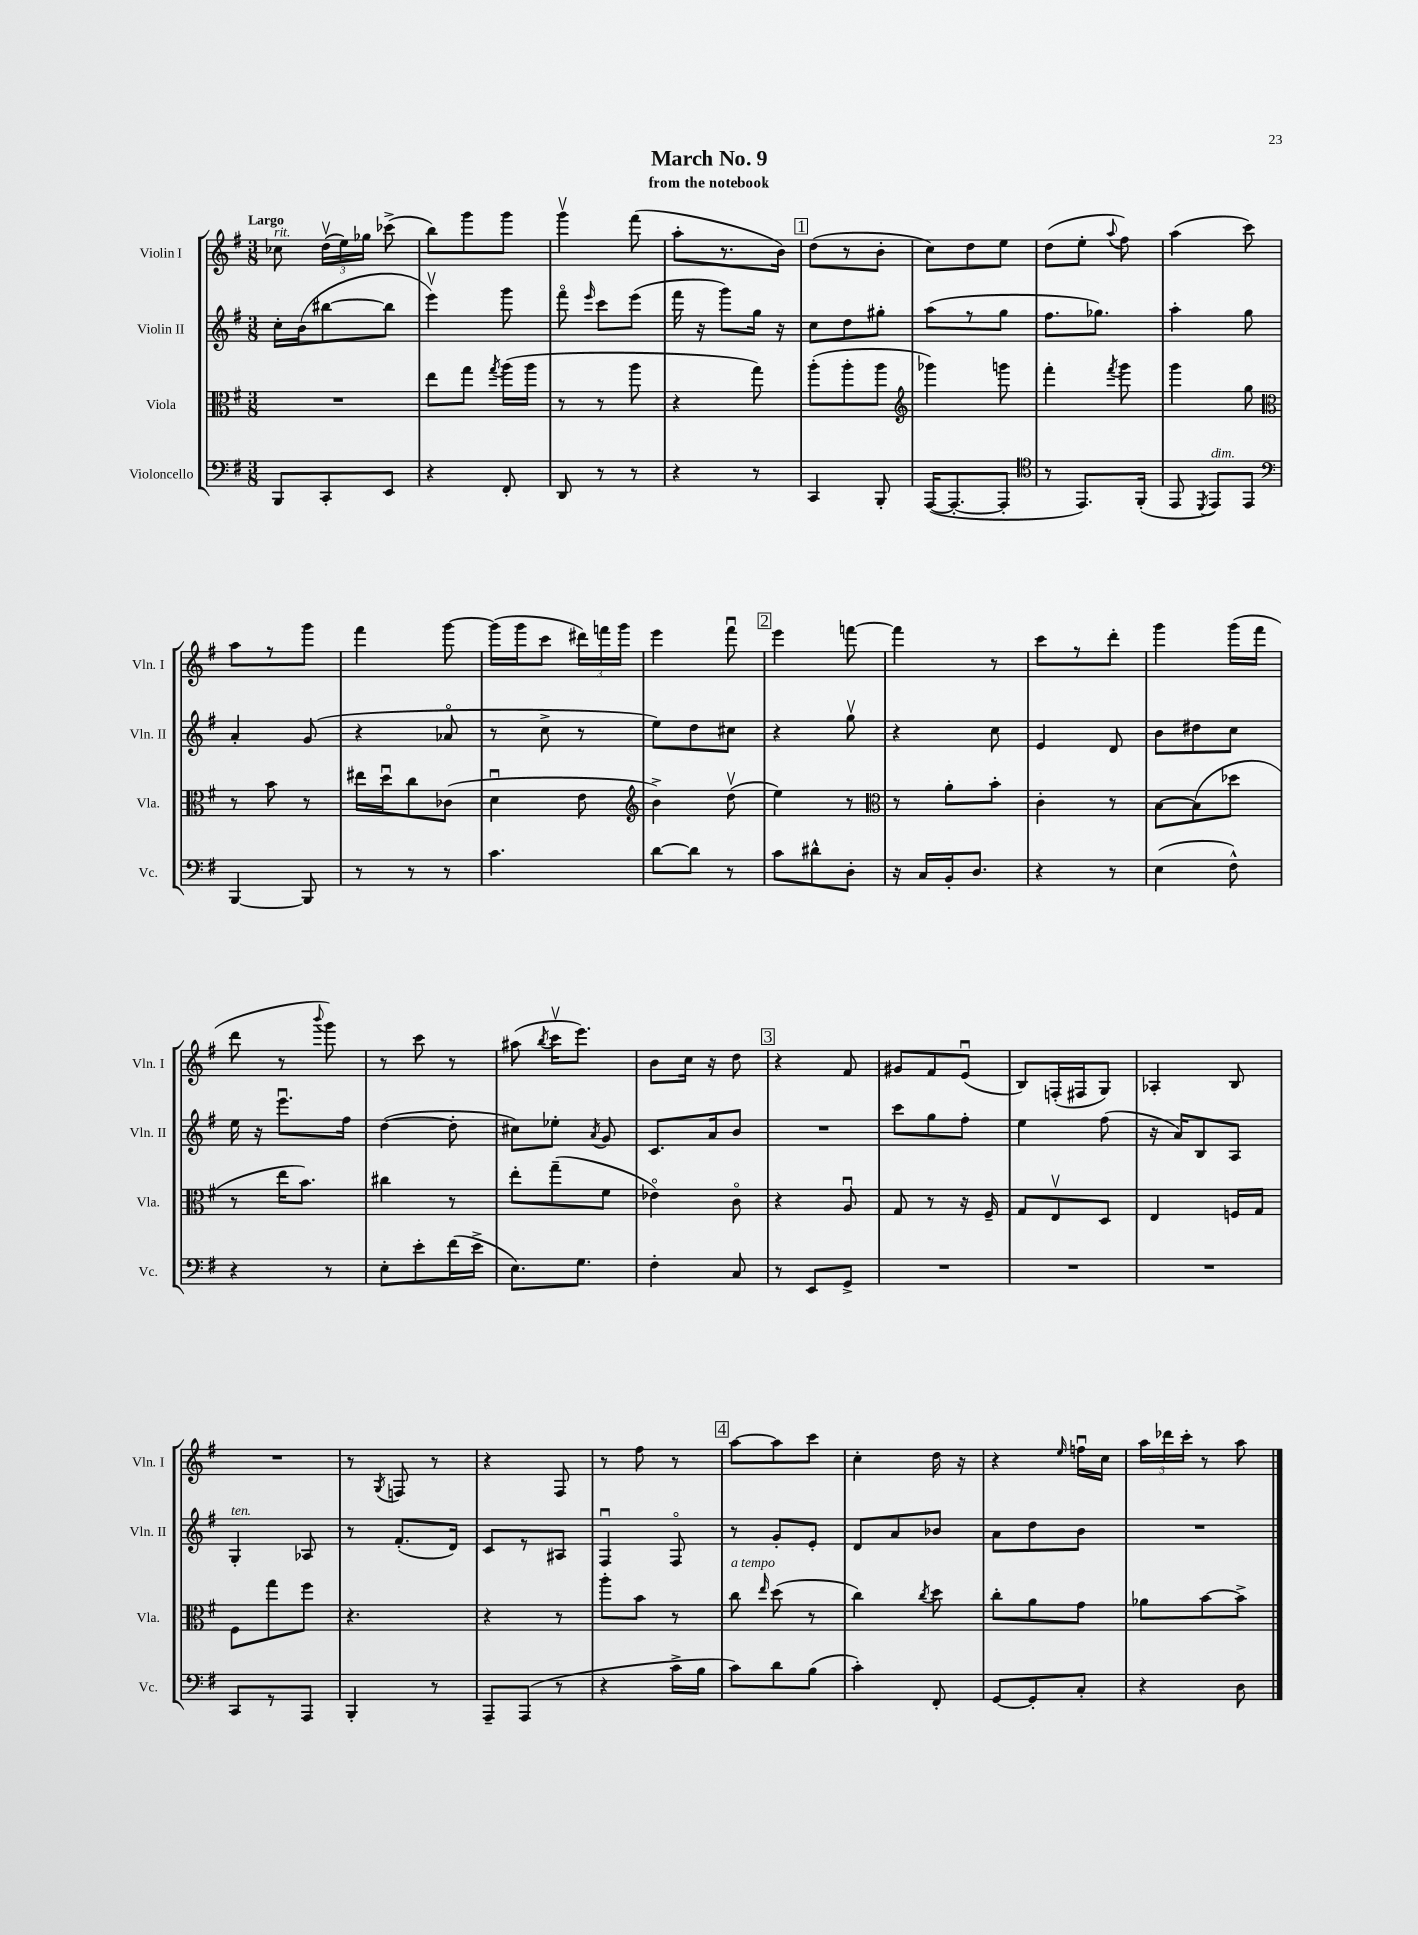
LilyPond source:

\header { title = "March No. 9" subtitle = "from the notebook" }
<<
\new StaffGroup <<
\new Staff = "s0" \with { instrumentName = "Violin I" shortInstrumentName = "Vln. I" } {
    \clef treble \key g \major \numericTimeSignature \time 3/8 \tempo "Largo"
    \autoBeamOff ces''8^\markup { \italic "rit." } \tuplet 3/2 { d''16[\upbow( e''16) ges''16] } ces'''8->( |
    b''8[) g'''8 g'''8] |
    g'''4\upbow fis'''8( |
    a''8[-. r8. b'16]) |
    \mark \markup { \box "1" } d''8[( r8 b'8]-. |
    c''8[) d''8 e''8] |
    d''8[( e''8]-. \appoggiatura { a''8 } fis''8) |
    a''4( c'''8) |
    a''8[ r8 g'''8] |
    fis'''4 g'''8~ |
    g'''16[( g'''16 c'''8] \tuplet 3/2 { dis'''16[) f'''16 g'''16] } |
    e'''4 fis'''8\downbow |
    \mark \markup { \box "2" } e'''4 f'''8~ |
    f'''4 r8 |
    c'''8[ r8 d'''8]-. |
    g'''4 g'''16[( fis'''16] |
    d'''8 r8 \appoggiatura { b'''8 } g'''8) |
    r8 c'''8 r8 |
    ais''8( \acciaccatura { b''8 } c'''16[\upbow e'''8.]) |
    b'8[ c''16] r16 d''8 |
    \mark \markup { \box "3" } r4 fis'8 |
    gis'8[ fis'8 e'8]\downbow( |
    b8[) f16-.( fis16 g8]) |
    aes4-. b8 |
    R4. |
    r8 \acciaccatura { g8 } f8 r8 |
    r4 fis8 |
    r8 fis''8 r8 |
    \mark \markup { \box "4" } a''8[~ a''8 c'''8] |
    c''4-. d''16 r16 |
    r4 \grace { e''16 } f''16[\downbow c''16] |
    \tuplet 3/2 { a''16[ des'''16 c'''16]-. } r8 a''8 \bar "|." |
}
\new Staff = "s1" \with { instrumentName = "Violin II" shortInstrumentName = "Vln. II" } {
    \clef treble \key g \major \numericTimeSignature \time 3/8
    \autoBeamOff c''16[-. b'16( bis''8~ bis''8] |
    e'''4\upbow) g'''8 |
    fis'''8\flageolet \grace { e'''16 } c'''8[ e'''8]( |
    fis'''16 r16 g'''8[) g''16] r16 |
    \mark \markup { \box "1" } c''8[ d''8 gis''8]-. |
    a''8[( r8 g''8] |
    fis''8.[ ges''8.]) |
    a''4-. g''8 |
    a'4-. g'8( |
    r4 aes'8\flageolet |
    r8 c''8-> r8 |
    e''8[) d''8 cis''8] |
    \mark \markup { \box "2" } r4 g''8\upbow |
    r4 c''8 |
    e'4 d'8 |
    b'8[ dis''8 c''8] |
    e''16 r16 e'''8.[\downbow fis''16] |
    d''4~( d''8-. |
    cis''8[) ees''8]-. \acciaccatura { a'8 } g'8 |
    c'8.[ a'16 b'8] |
    \mark \markup { \box "3" } R4. |
    c'''8[ g''8 fis''8]-. |
    e''4 fis''8( |
    r16 a'16[) b8 a8] |
    g4-.^\markup { \italic "ten." } aes8 |
    r8 fis'8.[-.( d'16]) |
    c'8[ r8 ais8] |
    fis4\downbow fis8\flageolet |
    \mark \markup { \box "4" } r8 g'8[-. e'8]-. |
    d'8[ a'8 bes'8] |
    a'8[ d''8 b'8] |
    R4. \bar "|." |
}
\new Staff = "s2" \with { instrumentName = "Viola" shortInstrumentName = "Vla." } {
    \clef alto \key g \major \numericTimeSignature \time 3/8
    \autoBeamOff R4. |
    e''8[ g''8] \acciaccatura { g''8 } a''16[( a''16] |
    r8 r8 a''8 |
    r4 g''8) |
    \mark \markup { \box "1" } a''8[-.( a''8-. a''8] |
    \clef treble ges'''4) g'''8 |
    fis'''4-. \acciaccatura { fis'''8 } g'''8 |
    g'''4 g''8 |
    \clef alto r8 b'8 r8 |
    eis''16[ d''16\downbow c''8 ces'8]( |
    d'4\downbow e'8 |
    \clef treble b'4->) d''8\upbow( |
    \mark \markup { \box "2" } e''4) r8 |
    \clef alto r8 a'8[-. b'8]-. |
    c'4-. r8 |
    b8[~ b8( des''8] |
    r8 e''16[ b'8.]) |
    cis''4 r8 |
    e''8[-. g''8--( fis'8] |
    ees'4\flageolet) c'8\flageolet |
    \mark \markup { \box "3" } r4 a8\downbow |
    g8 r8 r16 fis16-- |
    g8[ e8\upbow d8] |
    e4 f16[ g16] |
    fis8[ g''8 fis''8] |
    r4. |
    r4 r8 |
    a''8[-. b'8] r8 |
    \mark \markup { \box "4" } c''8^\markup { \italic "a tempo" } \grace { e''16 } d''8( r8 |
    c''4) \acciaccatura { c''8 } d''8 |
    c''8[-. a'8 g'8] |
    aes'8[ b'8~ b'8]-> \bar "|." |
}
\new Staff = "s3" \with { instrumentName = "Violoncello" shortInstrumentName = "Vc." } {
    \clef bass \key g \major \numericTimeSignature \time 3/8
    \autoBeamOff b,,8[ c,8-. e,8] |
    r4 fis,8-. |
    d,8 r8 r8 |
    r4 r8 |
    \mark \markup { \box "1" } c,4 b,,8-. |
    a,,16[~( a,,8.~-. a,,8]-. |
    \clef tenor r8 e,8.[) fis,16]-.( |
    e,8 \acciaccatura { d,8 } e,8[^\markup { \italic "dim." }) e,8] |
    \clef bass b,,4~ b,,8 |
    r8 r8 r8 |
    c'4. |
    d'8[~ d'8] r8 |
    \mark \markup { \box "2" } c'8[ dis'8-^ d8]-. |
    r16 c16[ b,16-. d8.] |
    r4 r8 |
    e4( fis8-^) |
    r4 r8 |
    e8[-. e'8-. fis'16( e'16]-> |
    e8.[) g8.] |
    fis4-. c8 |
    \mark \markup { \box "3" } r8 e,8[ g,8]-> |
    R4. |
    R4. |
    R4. |
    c,8[ r8 a,,8] |
    b,,4-. r8 |
    a,,8[-- a,,8]( r8 |
    r4 c'16[-> b16] |
    \mark \markup { \box "4" } c'8[) d'8 b8]( |
    c'4-.) fis,8-. |
    g,8[~ g,8-. c8]-. |
    r4 d8 \bar "|." |
}
>>
>>
\layout { \context { \Score \remove "Bar_number_engraver" } }
